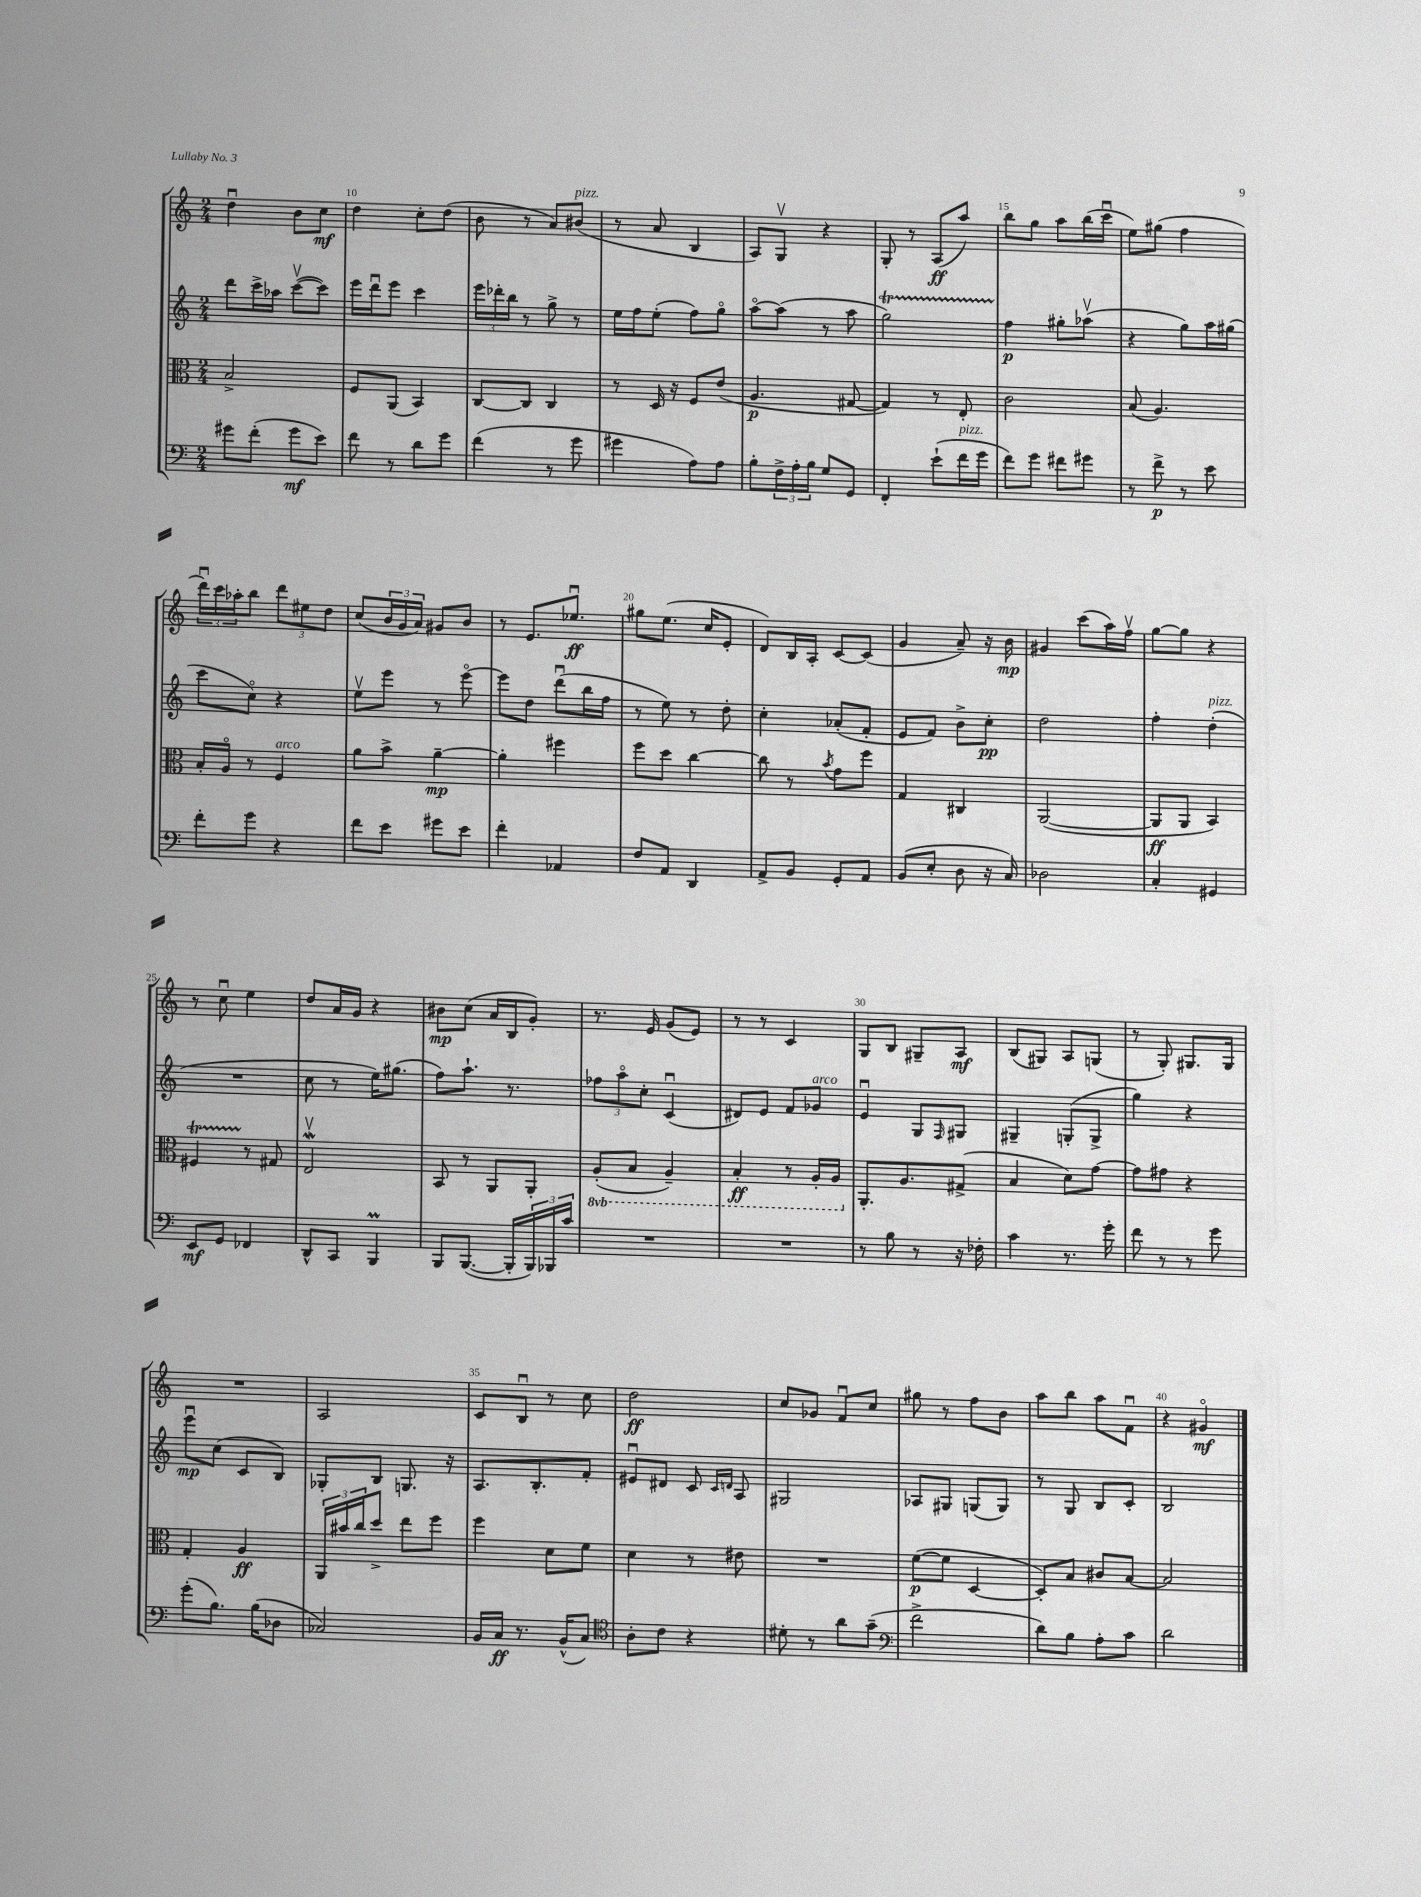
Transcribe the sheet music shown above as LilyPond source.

<<
\new StaffGroup <<
\new Staff = "s0" {
    \clef treble \key c \major \numericTimeSignature \time 2/4
    d''4\downbow b'8 c''8\mf |
    d''4 c''8-. d''8( |
    b'8 r8 a'8) bis'8^\markup { \italic "pizz." }( |
    r8 a'8 b4 |
    a8) g8\upbow r4 |
    g8-. r8 a8\ff( a''8) |
    b''8 g''8 a''8 b''16( c'''16\downbow |
    e''8) gis''8( f''4 |
    \tuplet 3/2 { d'''16\downbow) c'''16 aes''16-. } b''8 \tuplet 3/2 { d'''8 eis''8 d''8 } |
    c''8( \tuplet 3/2 { b'16 g'16 a'16) } gis'8 b'8 |
    r8 e'8. ees''8.\downbow\ff |
    gis''8 e''8.( c''16 e'8-. |
    d'8) b16 a16-. c'8~ c'8( |
    g'4 a'8--) r16 b'16\mp |
    gis'4 c'''8( a''16) f''16\upbow |
    g''8~ g''8 r4 |
    r8 c''8\downbow e''4 |
    d''8 a'16 g'16 r4 |
    bis'8\mp c''8( a'16 b16 g'8-.) |
    r8. e'16 g'8( e'8) |
    r8 r8 c'4 |
    g8 b8 gis8-- a8\mf |
    b8( gis8) a8 g8( |
    r8 g8-.) gis8. gis16 |
    R2 |
    a2 |
    c'8 b8\downbow r8 c''8 |
    d''2\ff |
    c''8 ges'8 f'8\downbow c''8 |
    gis''8 r8 f''8 b'8 |
    a''8 b''8 a''8 f'8\downbow |
    r4 gis'4\flageolet\mf \bar "|." |
}
\new Staff = "s1" {
    \clef treble \key c \major \numericTimeSignature \time 2/4
    d'''8 c'''16-> aes''16 c'''8~\upbow( c'''8) |
    e'''16 d'''16\downbow e'''8 c'''4 |
    \tuplet 3/2 { e'''16 des'''16-. b''16 } r8 g''8-> r8 |
    e''16 f''16 e''8-.( f''8) g''8\flageolet |
    a''8~\flageolet a''8( r8 a''8 |
    g''2\startTrillSpan) |
    f''4\stopTrillSpan\p gis''8-. aes''8\upbow( |
    r4 g''8) a''16 gis''16( |
    c'''8 c''8\flageolet) r4 |
    e''8\upbow e'''8 r8 e'''8~\flageolet |
    e'''8 d''8 d'''8\downbow( b''16 f''16 |
    r8 e''8) r8 d''8-. |
    c''4-. aes'8-.( f'8-. |
    e'8 f'8) b'8-> c''8-.\pp |
    d''2 |
    f''4-. d''4-.^\markup { \italic "pizz." }( |
    R2 |
    c''8 r8 e''16) gis''8.( |
    f''8) a''8.-! r8. |
    \tuplet 3/2 { fes''8 a''8\flageolet c''8-. } c'4\downbow( |
    dis'8) e'8 f'8 ges'8^\markup { \italic "arco" } |
    e'4\downbow g8 \grace { f16 } gis8 |
    gis4-- g8-.( g8-> |
    g''4) r4 |
    e'''8\downbow\mp c''8( c'8 b8) |
    ges8-. b8 g8. r16 |
    a8. b8.-. f'8-. |
    eis'8\downbow dis'8 c'8 \grace { c'16 d'16 } a8 |
    gis2 |
    aes8 gis8 g8( g8) |
    r8 g8 b8 c'8-. |
    b2 \bar "|." |
}
\new Staff = "s2" {
    \clef alto \key c \major \numericTimeSignature \time 2/4 \set Staff.ottavationMarkups = #ottavation-simple-ordinals
    b2-> |
    f8 a,8( b,4) |
    c8~ c8 c4 |
    r8 d16 r16 f8 e'8( |
    a4.\p gis8~ |
    gis4) r8 e8-. |
    c'2 |
    b8( a4.) |
    b16-. a16\flageolet r8 f4^\markup { \italic "arco" } |
    a'8 b'8-> a'4~--\mp |
    a'4-. fis''4 |
    f''8 d''8 c''4~ |
    c''8 r8 \acciaccatura { b'8 } g'8 f''8 |
    g4 cis4 |
    a,2~( |
    a,8\ff a,8 b,4) |
    fis4\startTrillSpan r8\stopTrillSpan gis8 |
    e2\upbow\mordent |
    b,8 r8 a,8 a,8-. |
    \ottava #-1 a,8-.( b,8 a,4--) |
    b,4-.\ff r8 a,16-. a,16 \ottava #0 |
    a,8.-. a8. gis8->( |
    b4 d'8) g'8~ |
    g'8 gis'8 r4 |
    g4-. a4\ff |
    \tuplet 3/2 { a,16 bis'16 c''16 } d''8-> e''8 f''8 |
    f''4 d'8 f'8 |
    d'4 r8 eis'8 |
    R2 |
    f'8~\p( f'8 d4~ |
    d8-.) b8 cis'8 b8~ |
    b2 \bar "|." |
}
\new Staff = "s3" {
    \clef bass \key c \major \numericTimeSignature \time 2/4
    gis'8 f'8-.( gis'8\mf e'8) |
    f'8 r8 d'8 g'8 |
    f'4( r8 g'8 |
    gis'4 a8) a8 |
    b8-. \tuplet 3/2 { f16-> a16-. b16 } g8 g,8 |
    f,4-. e'8-!( f'16^\markup { \italic "pizz." } g'16 |
    f'8) g'8 fis'8 gis'8 |
    r8 f'8->\p r8 e'8 |
    f'8-. g'8 r4 |
    f'8 e'8 gis'8 e'8 |
    f'4-. aes,4 |
    f8 a,8 d,4 |
    a,8-> b,8 g,8-. a,8 |
    b,8( e8-. d8 r16 c16) |
    des2 |
    c4-. gis,4 |
    e,8\mf g,8 fes,4 |
    d,8-^ c,8 b,,4\prall |
    b,,8 b,,8.~( b,,16-. \tuplet 3/2 { b,,16) bes,,16 c'16 } |
    R2 |
    R2 |
    r8 b8 r8 r16 fes16-. |
    c'4 r8. g'16-. |
    f'8 r8 r8 g'8 |
    g'8-.( b8.) b16( des8 |
    ces2) |
    b,16 c16\ff r8. b,16-^( c8) |
    \clef tenor a8-. c'8 r4 |
    dis'8-. r8 a'8 g'8--( |
    \clef bass f'2-> |
    d'8) b8 a8-. c'8 |
    d'2 \bar "|." |
}
>>
>>
\layout { \context { \Score currentBarNumber = #9 \override BarNumber.break-visibility = ##(#f #t #t) barNumberVisibility = #(every-nth-bar-number-visible 5) } }
